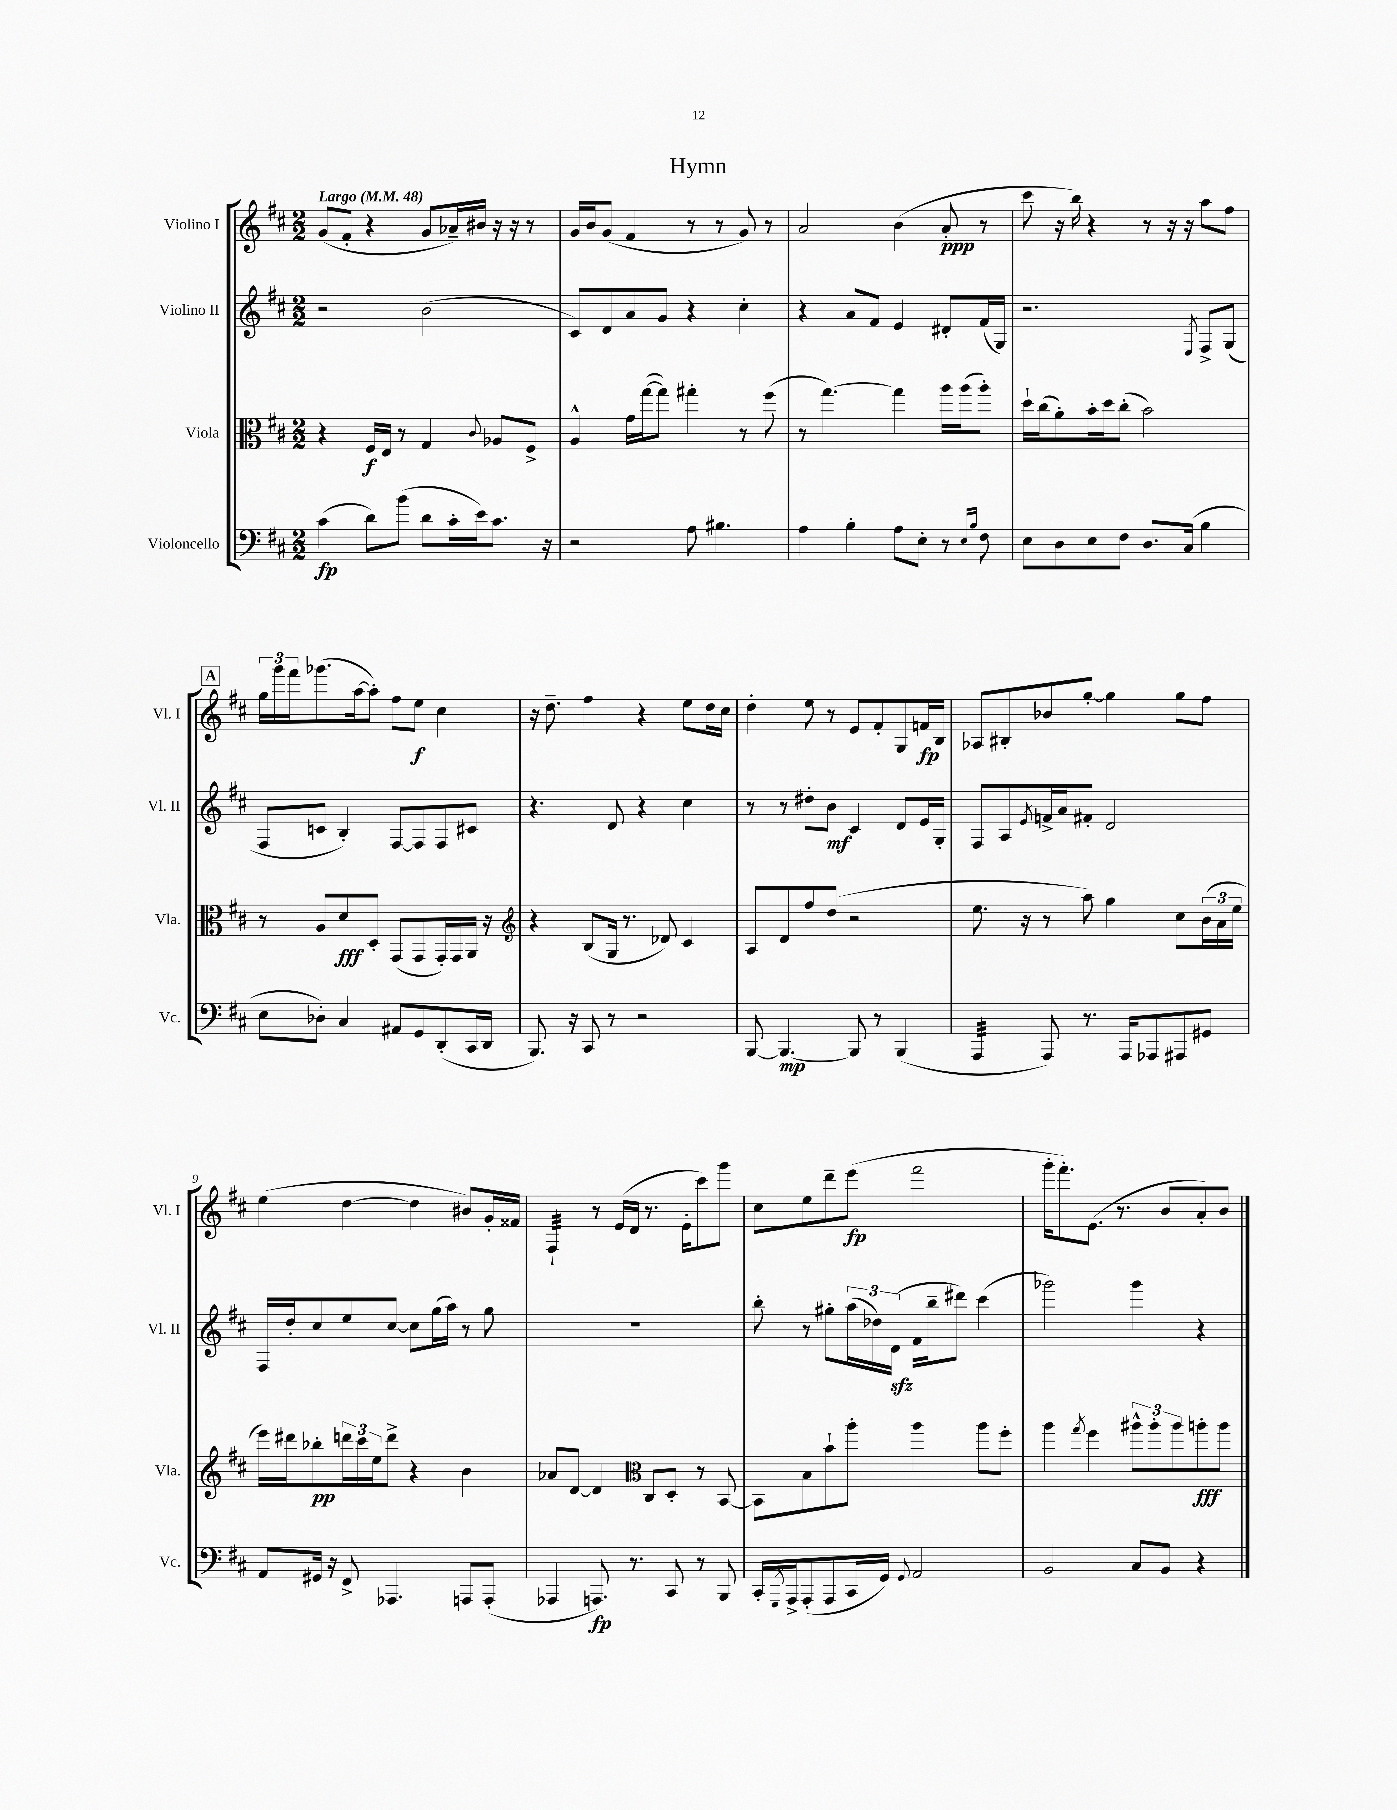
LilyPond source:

\header { title = "Hymn" }
<<
\new StaffGroup <<
\new Staff = "s0" \with { instrumentName = "Violino I" shortInstrumentName = "Vl. I" } {
    \clef treble \key d \major \numericTimeSignature \time 2/2 \tempo "Largo" 4 = 48
    g'8( fis'8-. r4 g'8 aes'16--) bis'16 r16 r16 r8 |
    g'16 b'16 g'8( fis'4 r8 r8 g'8) r8 |
    a'2 b'4( a'8-.\ppp r8 |
    cis'''8 r16 b''16) r4 r8 r16 r16 a''8 fis''8 |
    \mark \markup { \box "A" } \tuplet 3/2 { g''16 g'''16 fis'''16 } ges'''8.( a''16~ a''8-.) fis''8 e''8\f cis''4 |
    r16 d''8.-- fis''4 r4 e''8 d''16 cis''16 |
    d''4-. e''8 r8 e'8 fis'8-. g8 f'16\fp b16 |
    aes8 bis8-. bes'8 g''8~-. g''4 g''8 fis''8 |
    e''4( d''4~ d''4 bis'8) g'16-. fisis'16 |
    fis4:32-! r8 e'16( d'16 r8. e'16-. cis'''8) g'''8 |
    cis''8 e''8 d'''8-- e'''8\fp( fis'''2 |
    g'''16-. fis'''8.-.) e'8.( r8. b'8 a'8-.) b'8 \bar "|." |
}
\new Staff = "s1" \with { instrumentName = "Violino II" shortInstrumentName = "Vl. II" } {
    \clef treble \key d \major \numericTimeSignature \time 2/2
    r2 b'2( |
    cis'8) d'8 a'8 g'8 r4 cis''4-. |
    r4 a'8 fis'8 e'4 dis'8-. fis'16( g16) |
    r2. \acciaccatura { e8 } fis8-> g8( |
    \mark \markup { \box "A" } fis8 c'8 b4-.) fis8~ fis8 fis8 cis'8 |
    r4. d'8 r4 cis''4 |
    r8 r8 dis''8-. b'8\mf cis'4 d'8 e'16 g16-. |
    fis8 a8 \acciaccatura { e'8 } f'16-> a'16 fis'8-. d'2 |
    fis16 d''16-. cis''8 e''8 cis''8~ cis''8 g''16( a''16) r8 g''8 |
    R1 |
    b''8-. r8 gis''8-. \tuplet 3/2 { a''16( des''16) d'16\sfz( } fis'16 b''16-- dis'''8) cis'''4( |
    ges'''2) ges'''4 r4 \bar "|." |
}
\new Staff = "s2" \with { instrumentName = "Viola" shortInstrumentName = "Vla." } {
    \clef alto \key d \major \numericTimeSignature \time 2/2
    r4 fis16\f e16 r8 g4 \appoggiatura { cis'8 } aes8 fis8-> |
    a4-^ g'16 g''16~( g''8) gis''4-. r8 fis''8( |
    r8 g''4.~) g''4 a''16 a''16( a''8-.) |
    d''16-! cis''16( a'8-.) b'16-. d''16 cis''8-.( b'2) |
    \mark \markup { \box "A" } r8 a8 d'8\fff d8-. g,8( g,8 g,16-.) g,16 a,16 r16 |
    \clef treble r4 b8( g16 r8. des'8) cis'4 |
    a8 d'8 fis''8 d''8( r2 |
    e''8. r16 r8 a''8) g''4 cis''8 \tuplet 3/2 { b'16( a'16 e''16 } |
    e'''16) dis'''16 bes''8-.\pp \tuplet 3/2 { d'''16 cis'''16 e''16 } d'''8-> r4 b'4 |
    aes'8 d'8~ d'4 \clef alto cis8 d8-. r8 b,8~ |
    b,8 b8 b'8-! a''8-. a''4 a''8 fis''8-. |
    a''4 \acciaccatura { g''8 } fis''4 \tuplet 3/2 { ais''8-^ ais''8-. ais''8 } a''8-.\fff a''8 \bar "|." |
}
\new Staff = "s3" \with { instrumentName = "Violoncello" shortInstrumentName = "Vc." } {
    \clef bass \key d \major \numericTimeSignature \time 2/2
    cis'4\fp( d'8) b'8( d'8 cis'16-. e'16) cis'8. r16 |
    r2 a8 bis4. |
    a4 b4-. a8 e8-. r8 \grace { e16 b16 } fis8 |
    e8 d8 e8 fis8 d8. cis16( b4 |
    \mark \markup { \box "A" } e8 des8-.) cis4 ais,8 g,8 d,8-.( cis,16 d,16 |
    b,,8.) r16 cis,8 r8 r2 |
    b,,8~ b,,4.~\mp b,,8 r8 b,,4( |
    a,,4:32 a,,8) r8. a,,16 aes,,8 ais,,8 gis,8 |
    a,8 gis,16 r16 fis,8-> aes,,4. a,,8 a,,8-.( |
    aes,,4 a,,8.\fp) r8. cis,8 r8 b,,8 |
    cis,16-. \acciaccatura { g,,8 } a,,16-> a,,8-.( a,,8 cis,16 g,16) \appoggiatura { g,8 } a,2 |
    b,2 cis8 b,8 r4 \bar "|." |
}
>>
>>
